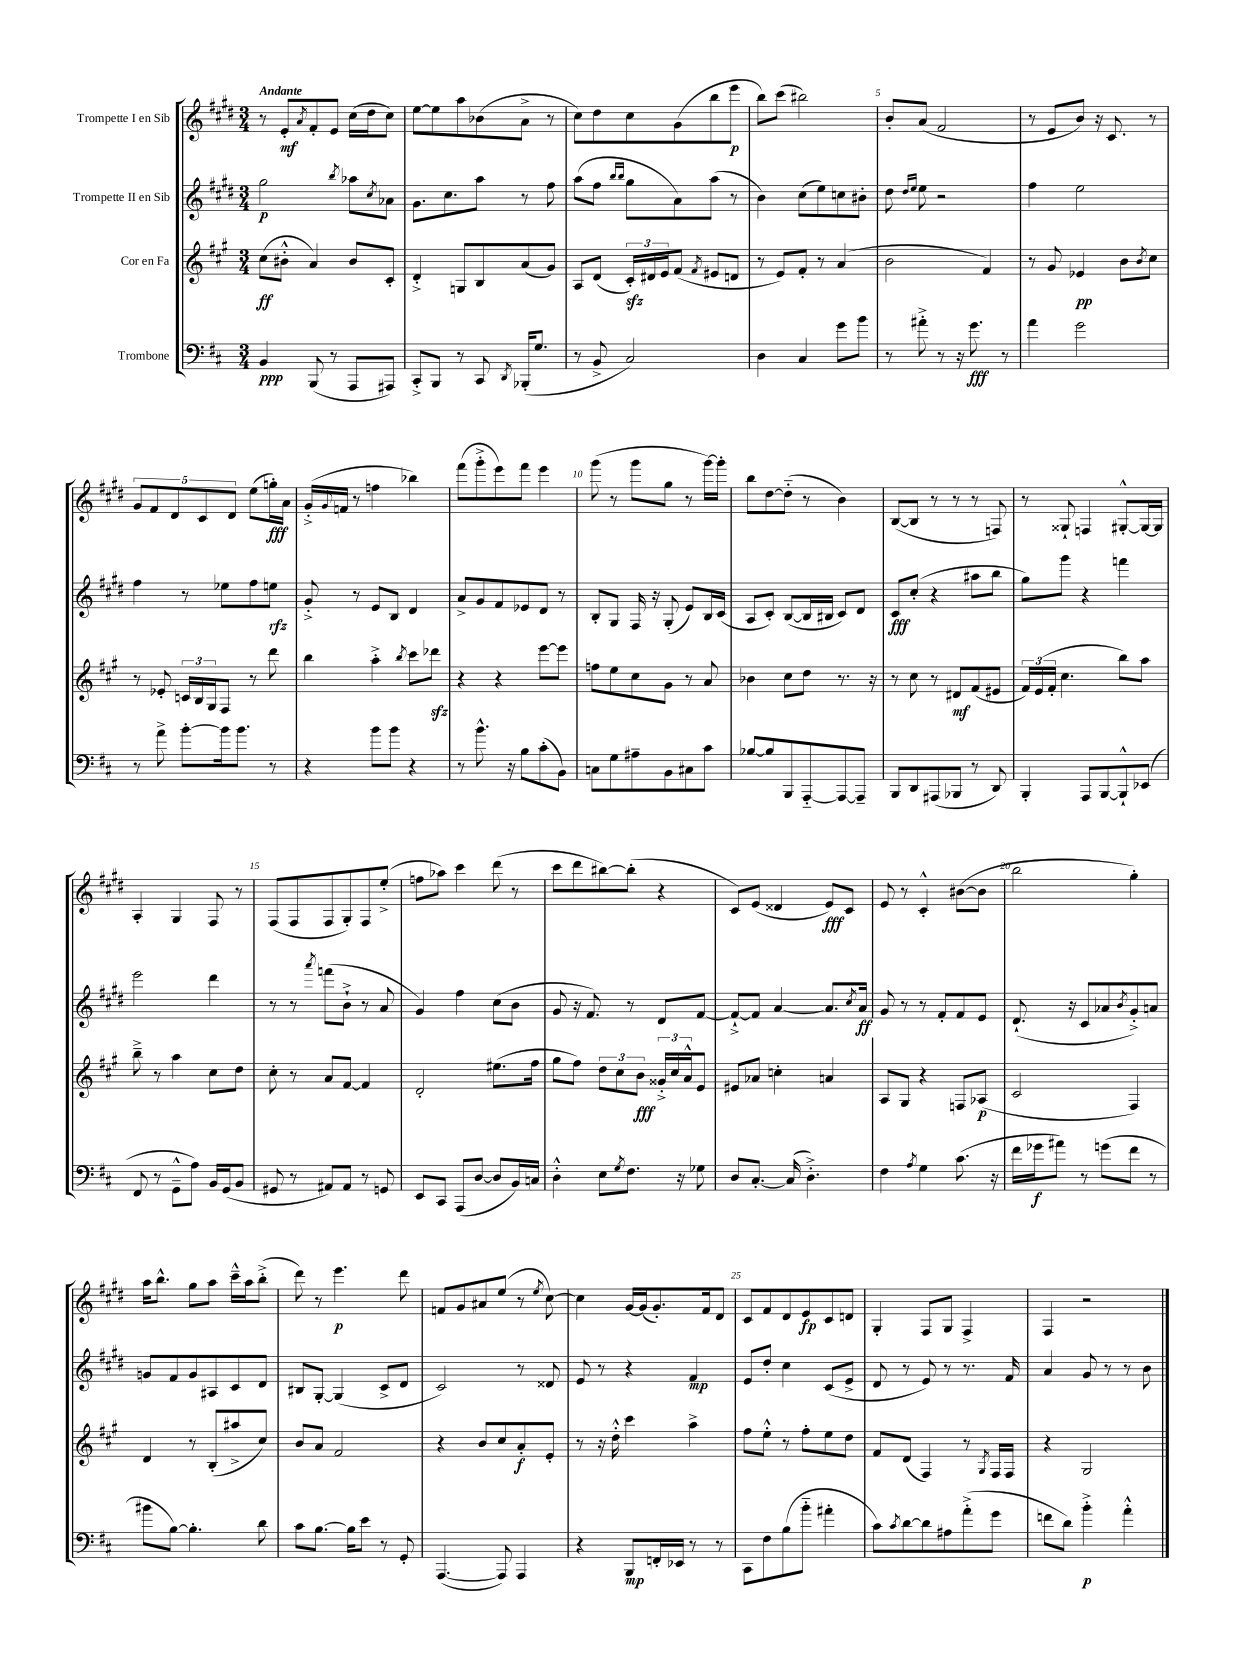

**kern	**kern	**kern	**kern
*staff4	*staff3	*staff2	*staff1
*clefF4	*clefG2	*clefG2	*clefG2
*k[f#c#]	*k[f#c#g#]	*k[f#c#g#d#]	*k[f#c#g#d#]
*M3/4	*M3/4	*M3/4	*M3/4
4BB	(8cc#	2gg#	8r
.	8b#'^^	.	8e'
.	.	.	8qa
(8BBB	4a)	.	8f#'
8r	.	.	8e
.	.	8qbb	.
8AAA	8b#	8aa-	(16cc#
.	.	.	16dd#
.	.	8qcc#	.
8AAA#)	8c#'	8a-	8cc#)
=	=	=	=
8CC#'^	4d'^	8.g#	[8ee
8BBB	.	.	8ee]
.	.	8.cc#	.
8r	8G	.	8aa
8CC#	8B	8aa	(8b-
8qDD	.	.	.
(16BBB-'	(8a	8r	8a^
8.G	.	.	.
.	8g#)	8ff#	8r
=	=	=	=
8r	8A	(8aa	8cc#)
8BB^	(8d	8ff#	8dd#
.	.	16qqbb	.
.	.	16qqbb	.
2C#)	24c#')	8gg#	8cc#
.	24d#	.	.
.	24e	.	.
.	(8f#	8a)	(8g#
.	8qf#	.	.
.	8e#	(8aa	8bb
.	8d	8r	8eee
=	=	=	=
4D	8r	4b)	8bb)
.	8e)	.	(8ccc#
4C#	8f#'	(8cc#	2bb#)
.	8r	8ee)	.
8g	(4a	8cc	.
8b	.	8b#'	.
=	=	=	=
8r	2b	8dd#	8b'
.	.	16qqdd#	.
.	.	16qqee	.
8a#'^	.	8ee	(8a
8r	.	2r	2f#
16r	.	.	.
8.g	.	.	.
.	4f#)	.	.
8r	.	.	.
=	=	=	=
4a	8r	4ff#	8r
.	8g#	.	8e
2g	4e-	2ee	8b)
.	.	.	16r
.	.	.	8.c#
.	8b	.	.
.	8qb	.	.
.	8cc#	.	8r
=	=	=	=
8r	8r	4ff#	10g#
.	.	.	10f#
8a^	8e-'	.	.
.	.	.	10d#
[8b'	24c	8r	.
.	24B	.	.
.	.	.	10c#
.	24G#	.	.
16b]	8F#	8ee-	.
.	.	.	10d#
8.b	.	.	.
.	8r	8ff#	(8ee
8r	8ddd	8ee	16gg')
.	.	.	16a
=	=	=	=
4r	4bb	8g#'^	(16g#'^
.	.	.	8qqg#
.	.	.	16f
.	.	8r	8r
8b	4aa'^	8e	4ff
8b	.	8B	.
.	8qbb	.	.
4r	8ccc#	4d#	4bb-)
.	8ddd-	.	.
=	=	=	=
8r	4r	8a^	(8fff#
8.b^^	.	8g#	8ggg#'^
.	4r	8f#	8eee)
16r	.	.	.
8B	.	8e-	8fff#
(8c#'	[8eee	8d#	4eee
8BB)	8eee]	8r	.
=	=	=	=
8C	8ff	8B'	(8ggg#
8G	8ee	8G#	8r
8A#~	8cc#	16F#	8ggg#
.	.	16r	.
8BB	8g#	(8G#'	8gg#
8C#	8r	8e)	8r
8c#	8a	16B	[16ggg#)
.	.	(16c#	16ggg#']
=	=	=	=
[8B-	4b-	8A	8bb
8B-]	.	8c#')	[8dd#
8BBB	8cc#	([8B	(8dd#'~]
[8AAA'~	8dd	16B]	8r
.	.	16B#	.
8AAA_	8.r	8c#)	4b)
8AAA~]	.	8d#	.
.	16r	.	.
=	=	=	=
8BBB	8r	8c#	([8B
8DD	8cc#	(8cc#'	8B]
(8AAA#	8r	4r	8r
8BBB-	8d#	.	8r
8r	(8f#	8aa#	8r
8DD)	8e#	8bb	8F)
=	=	=	=
4BBB'	24f#)	8gg#)	8r
.	(24e	.	.
.	24f#'	.	.
.	4.cc#	8ggg#	8G##`
8AAA	.	4r	4F
[8BBB	.	.	.
8BBB`^^]	8bb)	4fff	[8G#'^^
(8EE-	8aa	.	16G#_
.	.	.	16G#]
=	=	=	=
8FF#	8bb~^	2eee	4A'
8r	8r	.	.
8GG~^^	4aa	.	4G#
8A)	.	.	.
16BB	8cc#	4ddd#	8F#
(16GG	.	.	.
8BB	8dd	.	8r
=	=	=	=
8GG#	8cc#'	8r	(8F#
8r	8r	8r	8F#
.	.	8qaaa	.
8AA#)	8a	(8fff	8F#
8AA#	[8f#	8b`^	8G#')
8r	4f#]	8r	8F#
8GG	.	8a	(8ee'^
=	=	=	=
8EE	2d'	4g#)	8ff
8CC#	.	.	8aa-)
(8AAA	.	4ff#	4ccc#
[8D	.	.	.
8D]	(8.ee#	(8cc#	(8ddd#
16BB)	.	8b	8r
16C	16ff#	.	.
=	=	=	=
4D'^^	8gg#	8g#	8ccc#
.	8ff#)	16r	8ddd#
.	.	8.f#)	.
8E	12dd	.	[8bb#)
.	12cc#	.	.
8qG	.	.	.
8.F#	.	8r	(8bb#']
.	12b	.	.
.	24g##'^	8d#	4r
.	24cc#	.	.
16r	.	.	.
.	24a^^	.	.
8G-	8e	[8f#	.
=	=	=	=
8D	8e#	8f#`^_	8c#)
[8.C#'	8a-	8f#]	(8e
.	4cc'	[4a	4d##
(16C#]	.	.	.
4.D'^)	.	.	.
.	4a	8.a]	8e)
.	.	.	8c#
.	.	8qcc#	.
.	.	16a	.
=	=	=	=
4F#	8A	8g#	8e
.	8G#	8r	8r
8qA	.	.	.
4G	4r	8r	4c#'^^
.	.	8f#'	.
(8.c#	8F	8f#	([8b#
.	(8A-	8e	8b#]
16r	.	.	.
=	=	=	=
16f#	2c#	(8.d#`	2bb
16g-	.	.	.
8a#)	.	.	.
.	.	16r	.
8r	.	8c#	.
(8g	.	8a-	.
.	.	8qb	.
8f#	4F#)	8g#'^)	4gg#')
8r	.	8a	.
=	=	=	=
8b#	4d	8g	16aa
.	.	.	8.bb^^
[8B)	.	8f#	.
4.B']	8r	8g	8gg#
.	(8B'	8A#	8aa
.	8aa#^	8c#	16ccc#~^^
.	.	.	16aa
8d	8cc#)	8d#	(8bb'^
=	=	=	=
8c#	8b	8B#	8ddd#)
[8.B	8a	[8G#'	8r
.	2f#	(4G#]	4.eee
16B]	.	.	.
8e	.	.	.
8r	.	8c#^	.
8GG'	.	8d#	8ddd#
=	=	=	=
([4.AAA	4r	2c#)	8f
.	.	.	8g#
.	8b	.	8a#
8AAA])	8cc#	.	(8ee
4AAA	8a'	8r	8r
.	.	.	8qee
.	8e'	8d##	[8cc#)
=	=	=	=
4r	8r	8e	4cc#]
.	16r	8r	.
.	16dd'^^	.	.
8BBB	4ccc#	4r	[16g#
.	.	.	(16g#]
16FF'	.	.	8.g#')
16EE-	.	.	.
8r	4aa^	4f#	.
.	.	.	16f#
8r	.	.	8d#
=	=	=	=
8CC#	8ff#	8e	8c#
8F#	8ee'^^	8dd#'	8f#
(8B	8r	4cc#	8d#
8b'~	8ff#'	.	8e
4a#'	8ee	(8c#	8c#
.	8dd	8e^	8d
=	=	=	=
8c#)	8f#	8d#	4G#'
8qc#	.	.	.
[8d	(8d	8r	.
8d]	4F#)	8e)	8F#
8A#	.	8r	8G#
(8a'^	8r	8.r	4F#^
.	8qG#	.	.
8g	16F#	.	.
.	16F#	16f#	.
=	=	=	=
8f	4r	4a	4F#
8d)	.	.	.
4b'^	2G#	8g#	2r
.	.	8r	.
4a'^^	.	8r	.
.	.	8b	.
==	==	==	==
*-	*-	*-	*-
